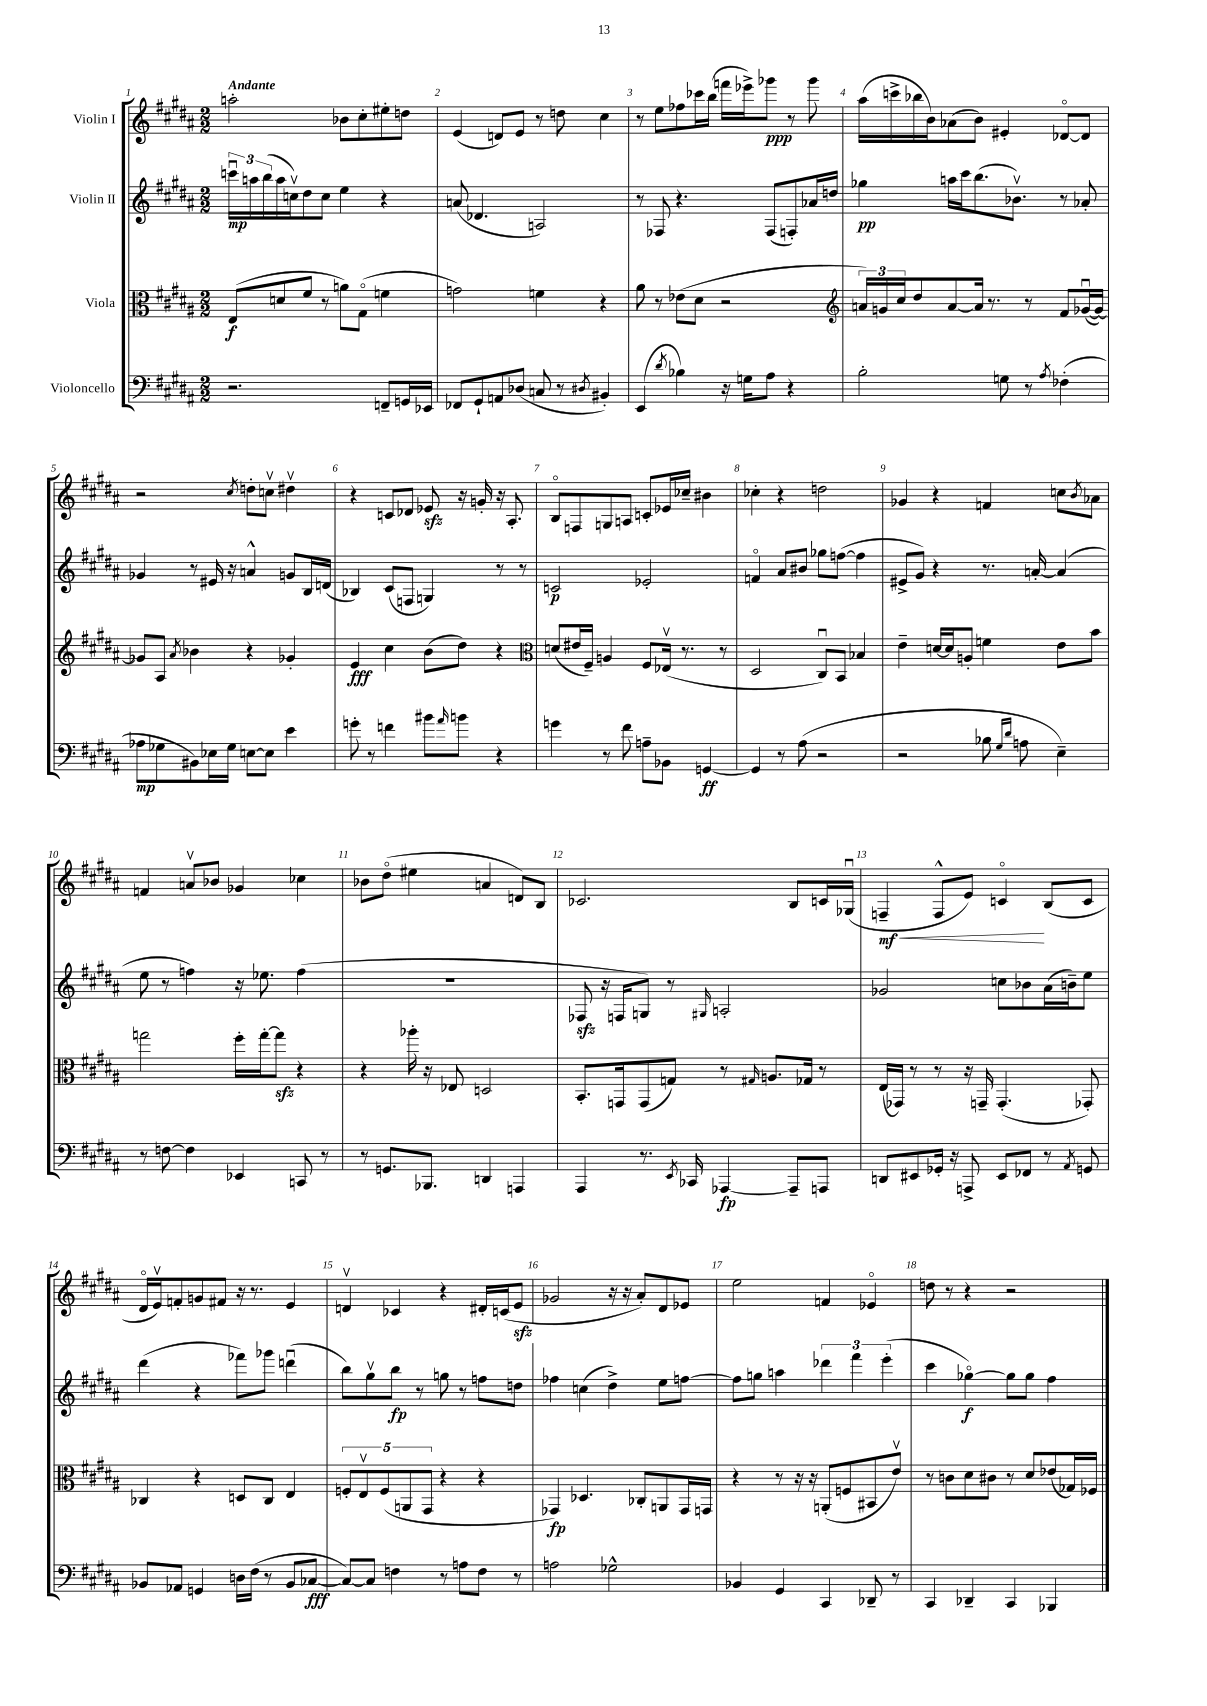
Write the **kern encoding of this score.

**kern	**kern	**kern	**kern
*staff4	*staff3	*staff2	*staff1
*clefF4	*clefC3	*clefG2	*clefG2
*k[f#c#g#d#a#]	*k[f#c#g#d#a#]	*k[f#c#g#d#a#]	*k[f#c#g#d#a#]
*M2/2	*M2/2	*M2/2	*M2/2
2.r	(8E	24cccu	2aa'
.	.	24aa	.
.	.	(24bb	.
.	8d	16aa	.
.	.	16ccv)	.
.	8f#	8dd#	.
.	8r	8cc	.
.	8a)	4ee	8b-
.	(8G#o	.	8cc#'
8FF~	4f	4r	8ee#'
16GG	.	.	8dd
16EE-	.	.	.
=	=	=	=
8FF-	2g)	(8a	(4e
8GG#`	.	4.d-	.
8AA	.	.	8d)
(8D-	.	.	8e
8C	4f	2A)	8r
8r	.	.	8dd
8qD#	.	.	.
4BB#')	4r	.	4cc#
=	=	=	=
(4EE	8a#	8r	8r
.	8r	8F-	8ee
8qd#	.	.	.
4B-)	(8e-	4.r	8ff-
.	8d#	.	16ccc-
.	.	.	(16bb
16r	2r	.	16fff
16G	.	.	16eee-^)
8A#	.	(8F-	8ggg-
4r	.	8F')	8r
.	.	16a-	8ggg-
.	.	16dd	.
=	=	=	=
*	*clefG2	*	*
2B'	24a)	4gg-	(16aa#
.	24g	.	.
.	.	.	16ccc^
.	24cc#	.	.
.	8dd#	.	16bb-
.	.	.	16b)
.	[8a	16aa	(8a-
.	.	16ccc#	.
.	16a]	(8.bb	8b)
.	8.r	.	.
8G	.	.	4e#'
.	.	8.b-v)	.
8r	8r	.	.
8qA#	.	.	.
(4F-'	8f#	8r	[8d-o
.	([16g-u	8a-'	8d-]
.	16g-_)	.	.
=	=	=	=
8A-	8g-]	4g-	2r
8G-	8A#	.	.
.	8qa#	.	.
8BB#)	4b-	8r	.
16E-	.	16e#	.
16G-	.	16r	.
.	.	.	8qcc#
[8E	4r	4a^^	8dd'
8E]	.	.	8ccv
4e	4g-'	8g	4dd#v
.	.	16B	.
.	.	(16d	.
=	=	=	=
8g'	4e	4B-)	4r
8r	.	.	.
4f	4cc#	(8c#	8c
.	.	8F	8d-
8b#	(8b	4G)	8e-
16qqa#	.	.	.
8b	8dd#)	.	16r
.	.	.	16g'
4r	4r	8r	16r
.	.	.	8.A#'
.	.	8r	.
=	=	=	=
*	*clefC3	*	*
4g	(8d	2c	8Bo
.	16e#	.	8F
.	16F#~)	.	.
8r	4A	.	8G
8f#	.	.	8A
8A~	8F#	2e-'	8c'
8BB-	(16E-v	.	16e-
.	8.r	.	16cc-~
[4GG	.	.	4b#
.	8r	.	.
=	=	=	=
4GG]	2D#	4fo	4cc-'
8r	.	8a#	4r
(8A#	.	8b#	.
2r	8C#u)	8gg-	2dd
.	8BB	([8ff	.
.	4B-	4ff]	.
=	=	=	=
2r	4e~	8e#^	4g-
.	.	8g#)	.
.	[16d	4r	4r
.	16d]	.	.
.	8A'	.	.
8B-	4f	8.r	4f
16qqG#	.	.	.
16qqd#	.	.	.
8A	.	.	.
.	.	[16a'	.
4E~)	8e	(4a]	8cc
.	.	.	8qb
.	8b	.	8a-
=	=	=	=
8r	2gg	8ee	4f
[8F	.	8r	.
4F]	.	4ff)	8av
.	.	.	8b-
4EE-	16ff#'	16r	4g-
.	[16gg'	8.ee-	.
.	8gg]	.	.
8CC	4r	(4ff	4cc-
8r	.	.	.
=	=	=	=
8r	4r	1r	8b-
8.GG	.	.	(8dd#o
.	16aa-'	.	4ee#
8.BBB-	16r	.	.
.	8E-	.	.
4DD	2D	.	4a
4AAA	.	.	8d)
.	.	.	8B
=	=	=	=
4AAA#	8.BB'	8F-	2.c-
.	.	16r	.
.	16GG	16F	.
8.r	(8GG	8G)	.
.	8G)	8r	.
8qEE	.	.	.
16CC-	.	.	.
.	.	16qqG#	.
[4AAA-	8r	2A'	.
.	16qqG#	.	.
.	8.A	.	.
8AAA-~]	.	.	8B
.	16G-	.	.
8AAA	8r	.	16c
.	.	.	(16G-u
=	=	=	=
8DD	(16E	2g-	4F~
.	16GG-)	.	.
8EE#	8r	.	.
16GG-'	8r	.	8F^^
16r	.	.	.
8AAA^	16r	.	8e)
.	16GG~	.	.
8EE#	(4.GG'	8cc	4co
8FF-	.	8b-	.
8r	.	(16a#	(8B
.	.	16b~)	.
8qAA#	.	.	.
8GG	8GG-')	8ee	8c
=	=	=	=
8BB-	4C-	(4ddd#	16d#o
.	.	.	16ev)
8AA-	.	.	8f'
4GG	4r	4r	8g
.	.	.	8f#
16D	8D	8fff-)	16r
(16F#	.	.	8.r
8r	8C-	8ggg-	.
8BB-	4E	(4dddu	4e
[8C-	.	.	.
=	=	=	=
8C-_)	10F'	8bb)	4dv
.	10Ev	.	.
8C-]	.	8gg#v	.
.	(10F	.	.
4F	.	8bb	4c-
.	10AA	.	.
.	.	8r	.
.	10GG#	.	.
8r	4r	8gg	4r
8A	.	8r	.
8F	4r	8ff	16d#'
.	.	.	(16c
8r	.	8dd	8e
=	=	=	=
2A	4GG-)	4ff-	2g-
.	4.D-	(4cc	.
2G-^^	.	4dd#^)	16r
.	.	.	16r
.	8C-'	.	8a#')
.	8AA	8ee	8d#
.	16GG-	[8ff	8e-
.	16GG	.	.
=	=	=	=
4BB-	4r	8ff]	2ee
.	.	8gg	.
4GG#	8r	4aa	.
.	16r	.	.
.	16r	.	.
4CC#	(8AA'	6ddd-	4f
.	8F	.	.
.	.	6fff#	.
8DD-~	8BB#	.	4e-o
.	.	(6eee'	.
8r	8ev)	.	.
=	=	=	=
4CC#	8r	4ccc#	8dd
.	8c	.	8r
4DD-~	8d#	[4gg-o)	4r
.	8c#	.	.
4CC#	8r	8gg-]	2r
.	8d#	8gg-	.
4BBB-	(8e-	4ff#	.
.	16G-)	.	.
.	16F-	.	.
==	==	==	==
*-	*-	*-	*-
